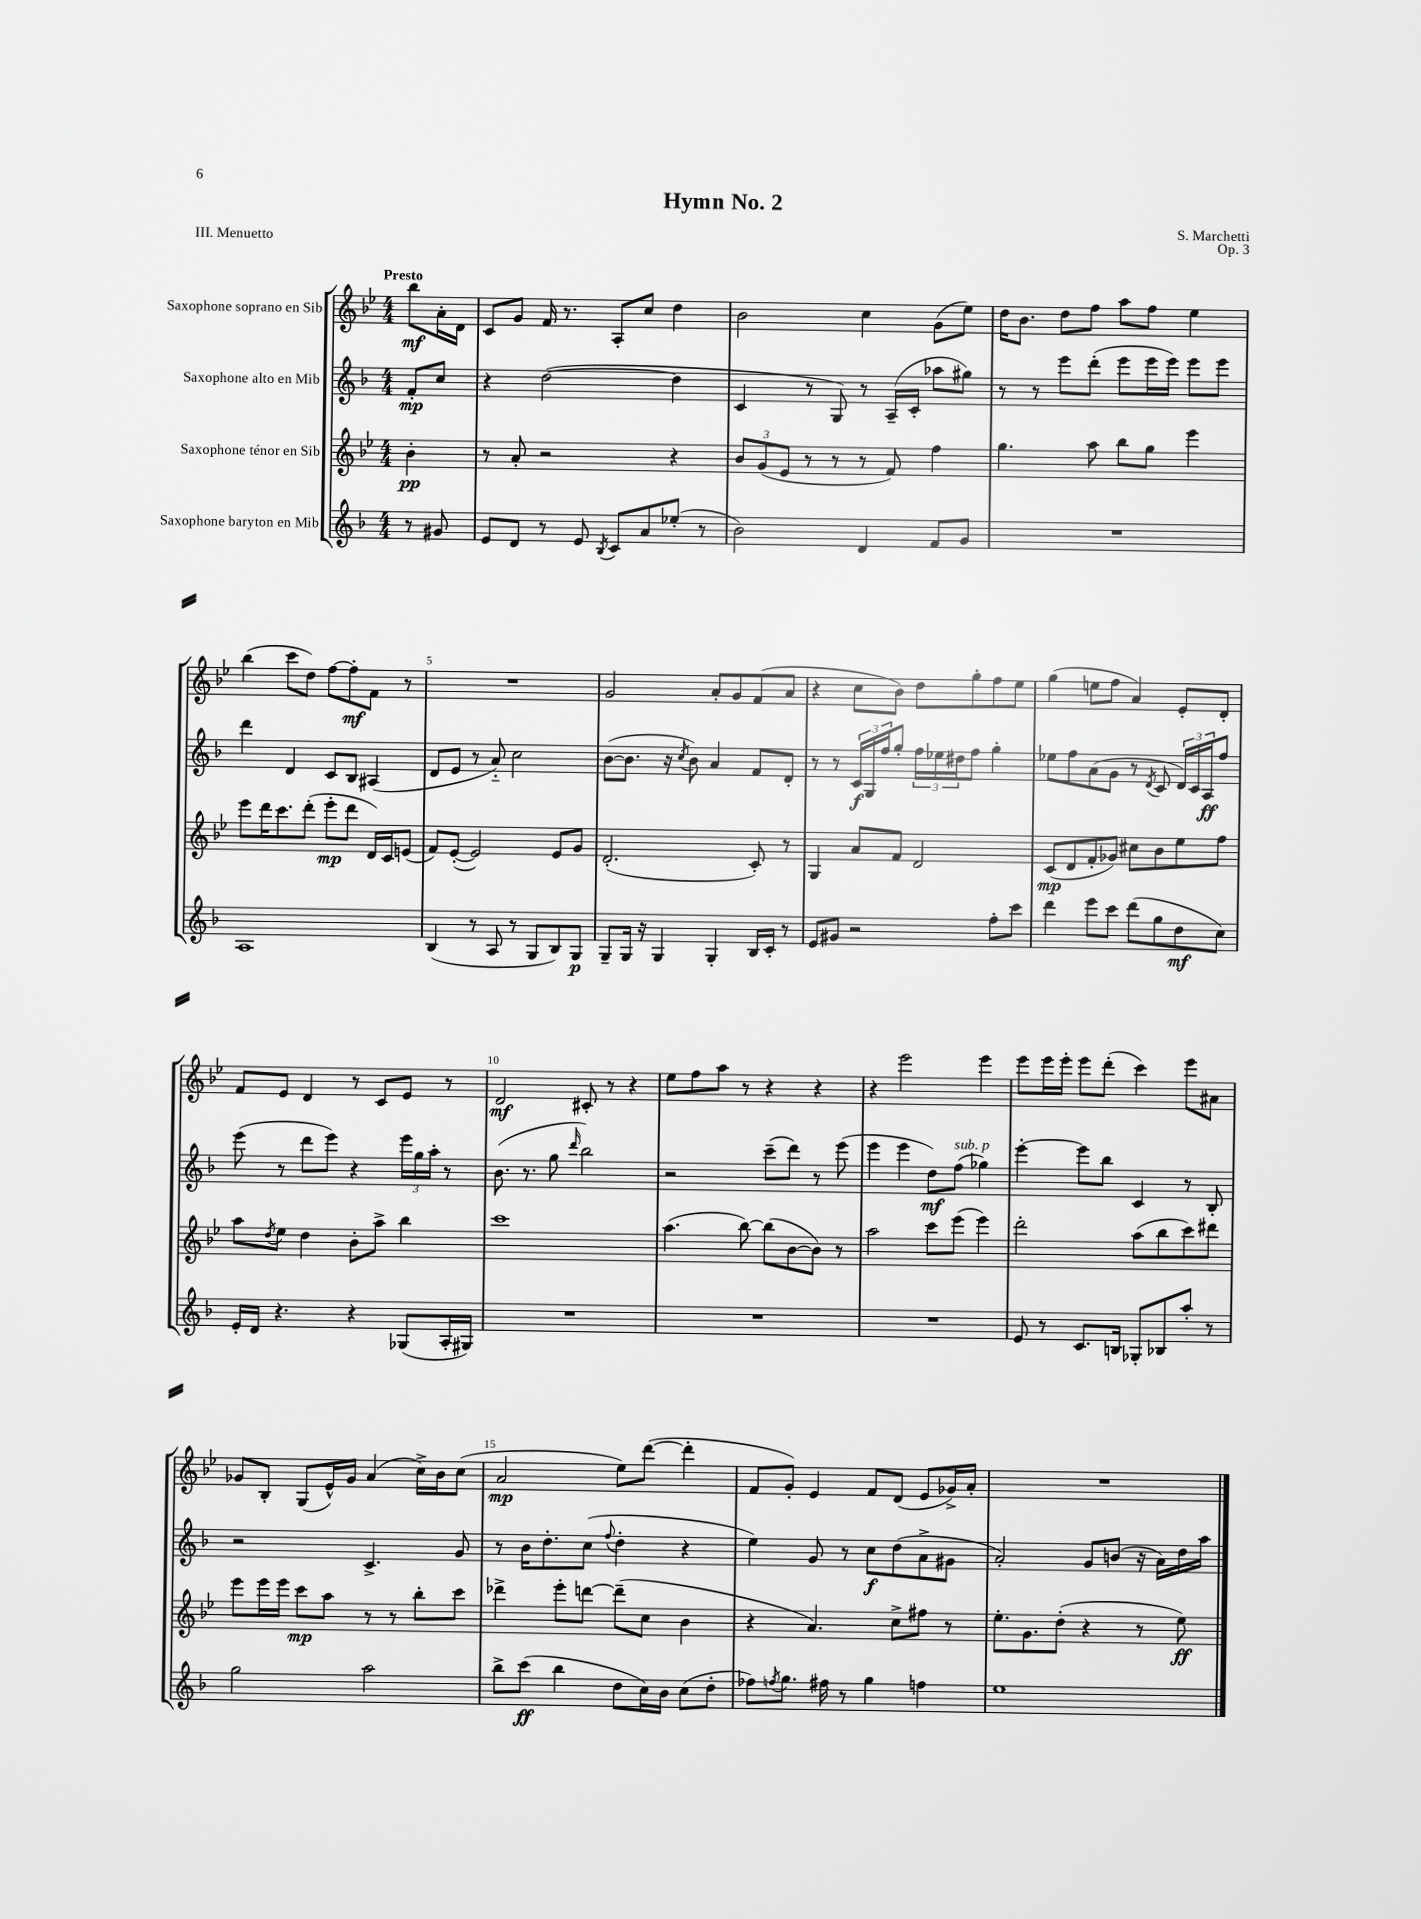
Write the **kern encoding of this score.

**kern	**kern	**kern	**kern
*staff4	*staff3	*staff2	*staff1
*clefG2	*clefG2	*clefG2	*clefG2
*k[b-]	*k[b-e-]	*k[b-]	*k[b-e-]
*M4/4	*M4/4	*M4/4	*M4/4
8r	4b-'	8f'	8bb-
8g#	.	8cc	16a'
.	.	.	16d
=	=	=	=
8e	8r	4r	8c
8d	8a'	.	8g
8r	2r	([2dd	16f
.	.	.	8.r
8e	.	.	.
8qB-	.	.	.
8c	.	.	8A'
8a	.	.	8cc
(8ee-'	4r	4dd]	4dd
8r	.	.	.
=	=	=	=
2b-)	12b-	4c	2b-
.	(12g	.	.
.	12e-	.	.
.	8r	8r	.
.	8r	8G)	.
4d	8r	8r	4cc
.	8f)	(16A~	.
.	.	16c'	.
8f	4ff	8aa-	(8g
8g	.	8gg#)	8ee-)
=	=	=	=
1r	4.gg	8r	16dd
.	.	.	8.b-
.	.	8r	.
.	.	8eee	8dd
.	8aa	(8ddd'	8ff
.	8bb-	8eee	8aa
.	8gg	16eee	8ff
.	.	16eee)	.
.	4eee-	8eee	4ee-
.	.	8eee	.
=	=	=	=
1A	8eee-	4ddd	(4bb-
.	16ddd	.	.
.	8.ccc	.	.
.	.	4d	8ccc
.	(8ddd'	.	8dd)
.	8eee-'	8c	[8ff
.	8ddd	8B-	8ff']
.	16d)	(4A#	8f
.	16c	.	.
.	(8e	.	8r
=	=	=	=
(4B-	8f)	8d	1r
.	([8e-'	8e	.
8r	2e-])	8r	.
8A	.	8a'~)	.
8r	.	2cc	.
8G	.	.	.
8B-)	8e-	.	.
8G	8g	.	.
=	=	=	=
8G~	(2.d'	([8b-	2g
16G	.	8.b-]	.
16r	.	.	.
4G	.	.	.
.	.	16r	.
.	.	8qcc	.
.	.	8b-)	.
4G'	.	4a	8a'
.	.	.	8g
16B-	8c')	8f	(8f
16c'	.	.	.
8r	8r	8d'	8a
=	=	=	=
8e	4G	8r	4r
8g#	.	8r	.
2r	8a	24c	8cc
.	.	24G	.
.	.	24ff	.
.	8f	8gg'	8b-)
.	2d	24ff	8dd
.	.	24ee-	.
.	.	24dd#	.
.	.	8ff	8gg'
8ff'	.	4gg'	8ff
8ccc	.	.	8ee-
=	=	=	=
4ddd	(8c	8ee-	(4gg
.	8d	8ff	.
8eee	8f'	(8a	8ee
8ccc	8g-)	8g	8ff
(8ddd	8cc#	8r	4a)
.	.	8qd	.
8gg	8b-	8c	.
8dd	8ee-	24d)	8e-'
.	.	24c	.
.	.	24A	.
8cc)	8ff	8ff	8d'
=	=	=	=
16e'	8aa	(8eee	8f
16d	.	.	.
.	8qdd	.	.
4.r	8ee-	8r	8e-
.	4dd	8ddd	4d
.	.	8eee)	.
4r	8b-'	4r	8r
.	8aa^	.	8c
(8G-	4bb-	24eee	8e-
.	.	24gg	.
.	.	24aa'	.
16A'	.	8r	8r
16G#)	.	.	.
=	=	=	=
1r	1ccc	(8.b-	2d
.	.	8.r	.
.	.	8gg	.
.	.	16qqddd	.
.	.	2bb-)	8c#'
.	.	.	8r
.	.	.	4r
=	=	=	=
1r	(4.aa	2r	8ee-
.	.	.	8ff
.	.	.	8aa
.	[8bb-)	.	8r
.	(8bb-]	(8ccc~	4r
.	[8b-	8ddd)	.
.	8b-])	8r	4r
.	8r	(8eee	.
=	=	=	=
1r	2aa	4eee	4r
.	.	4eee	2eee-
.	8ccc	8dd)	.
.	(8eee-	(8ff	.
.	4eee-)	4gg-)	4eee-
=	=	=	=
8e	2ddd'	[4eee'	8eee-
8r	.	.	16eee-
.	.	.	16eee-'
8.c	.	8eee]	8eee-
.	.	8bb-	(8ddd'
16B	.	.	.
8G-'	(8aa	4c	4ccc)
8B-	8bb-	.	.
8aa'	8ccc)	8r	8eee-
8r	8ddd#	8B-'	8a#
=	=	=	=
2gg	8eee-	2r	8g-
.	16eee-	.	8B-'
.	16eee-	.	.
.	8ccc	.	(8G
.	8aa	.	16e-^^)
.	.	.	16g-
2aa	8r	4.c^	(4a
.	8r	.	.
.	8bb-'	.	16cc^)
.	.	.	16b-
.	8ccc	8g	(8cc
=	=	=	=
8bb-^	4ddd-^	8r	2a
(8ccc	.	16b-	.
.	.	8.dd'	.
4bb-	8eee-'	.	.
.	[8ddd	(8cc	.
.	.	8qqff	.
8dd	(8ddd~]	4dd'	8ee-)
16cc)	8cc	.	([8ddd
16b-	.	.	.
(8cc	4b-	4r	4ddd']
8dd'	.	.	.
=	=	=	=
8ff-)	4r	4ee)	8f
8qff	.	.	.
8.gg	.	.	8g')
.	4.a)	8g	4e-
16ff#	.	.	.
8r	.	8r	.
4gg	.	8cc	8f
.	8cc^	(8dd	(8d
4ff	8ff#	8a^	8e-
.	8r	8g#	16g-^)
.	.	.	16a'
=	=	=	=
1ee	8.ee-'	2a')	1r
.	8.g	.	.
.	(8dd'	.	.
.	4r	8g	.
.	.	(8b	.
.	8r	16r	.
.	.	16a)	.
.	8ee-)	16dd	.
.	.	16aa	.
==	==	==	==
*-	*-	*-	*-
